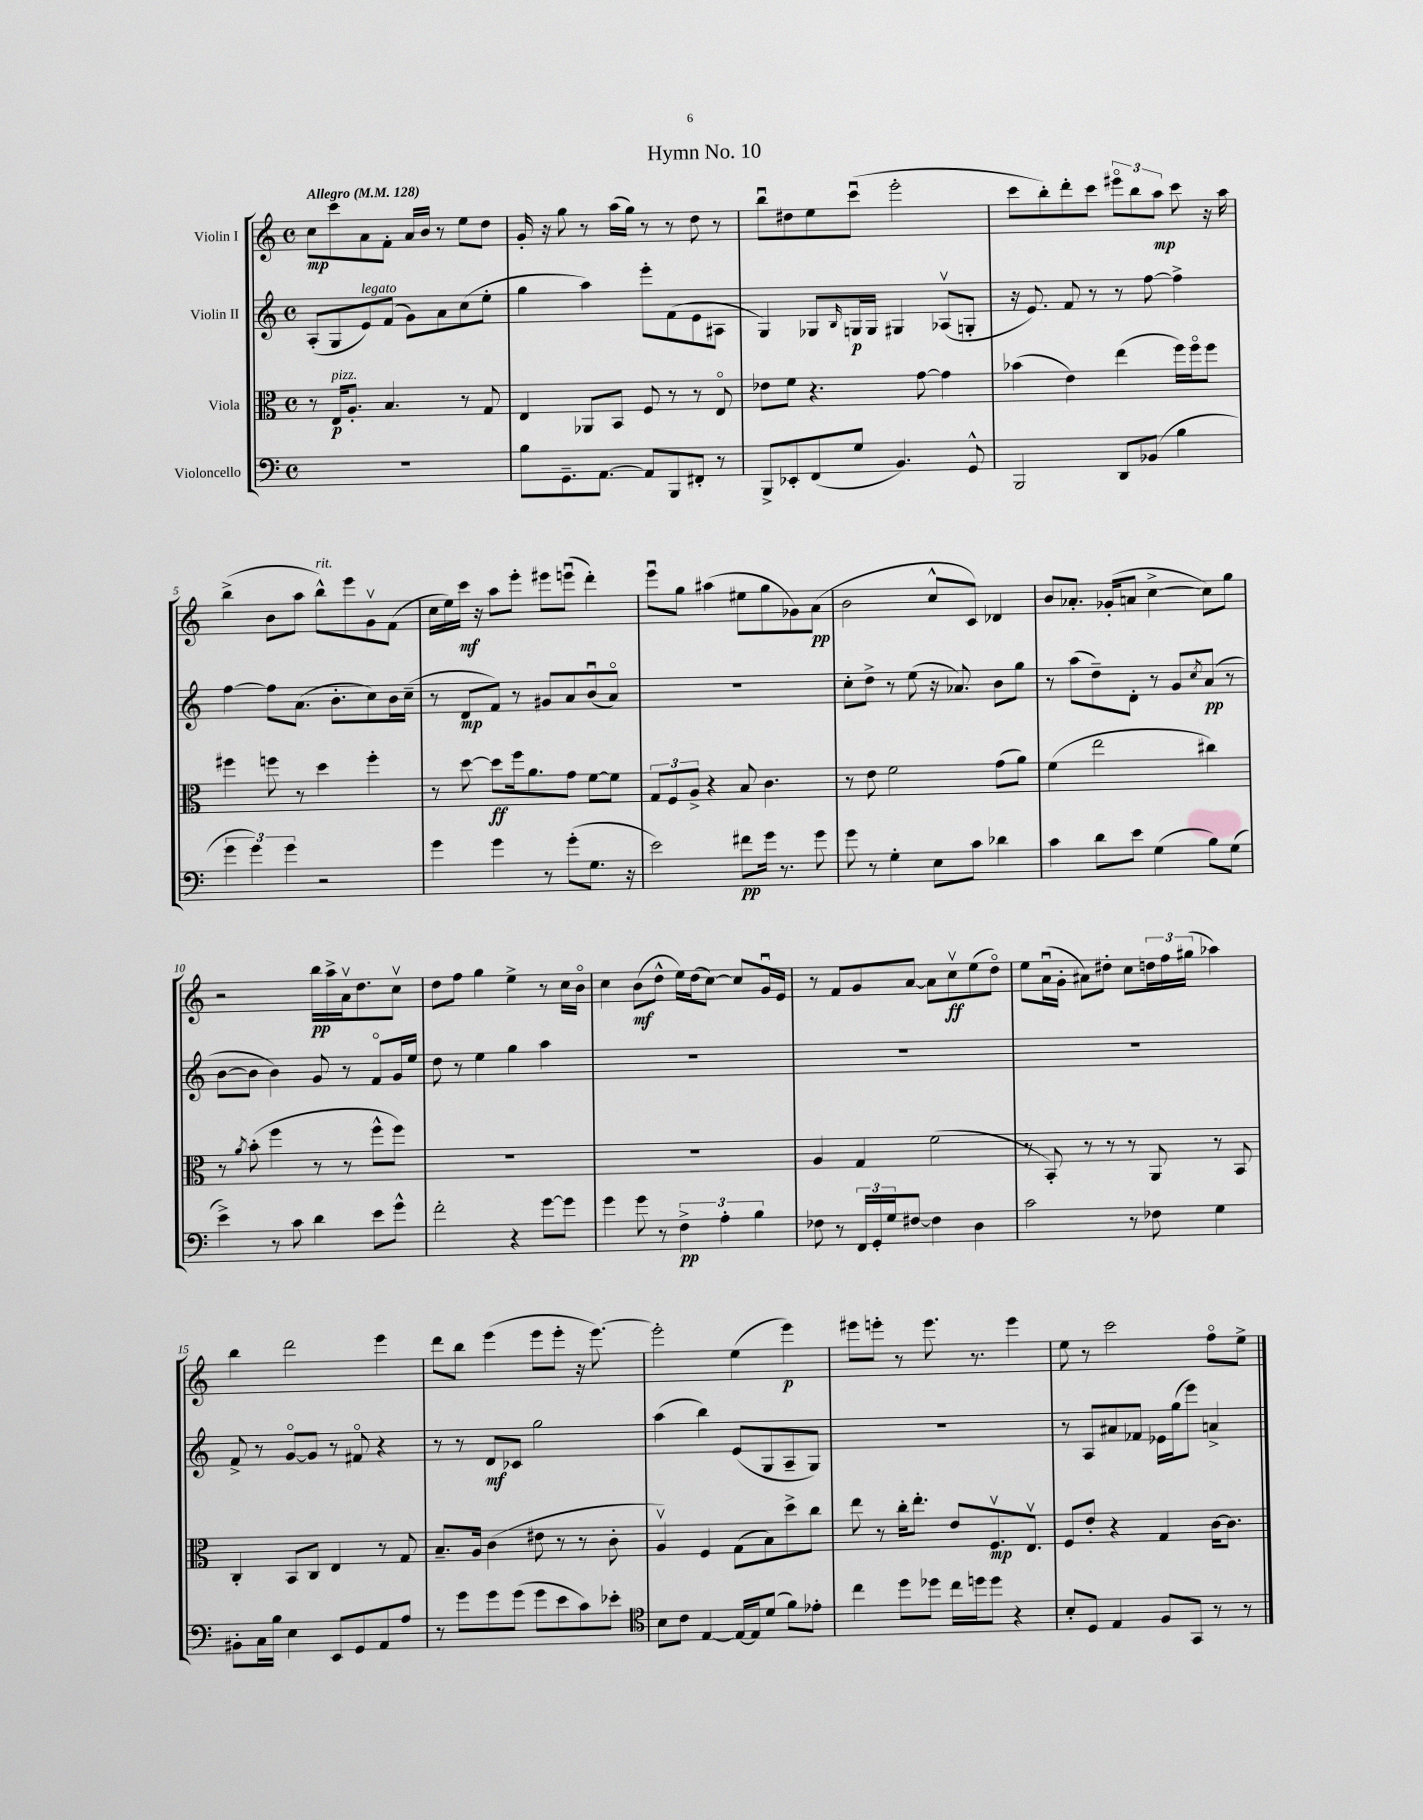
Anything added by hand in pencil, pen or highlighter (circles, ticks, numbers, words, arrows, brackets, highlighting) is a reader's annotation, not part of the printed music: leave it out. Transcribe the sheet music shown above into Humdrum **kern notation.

**kern	**dynam	**kern	**dynam	**kern	**dynam	**kern	**dynam
*part4	*part4	*part3	*part3	*part2	*part2	*part1	*part1
*staff4	*staff4	*staff3	*staff3	*staff2	*staff2	*staff1	*staff1
*I"Violoncello	*	*I"Viola	*	*I"Violin II	*	*I"Violin I	*
*clefF4	*	*clefC3	*	*clefG2	*	*clefG2	*
*k[]	*	*k[]	*	*k[]	*	*k[]	*
*M4/4	*	*M4/4	*	*M4/4	*	*M4/4	*
*met(c)	*	*met(c)	*	*met(c)	*	*met(c)	*
*MM128	*	*MM128	*	*MM128	*	*MM128	*
=1	=1	=1	=1	=1	=1	=1	=1
!	!	!	!	!	!	!LO:TX:a:B:t=Allegro	!
1r	.	8r	.	(8A'/L	.	8cc\L	mp
!	!	!LO:TX:a:i:t=pizz.	!	!	!	!	!
.	.	16E/KL	p	8G/	.	8ccc\	.
.	.	8.A'/J	.	.	.	.	.
!	!	!	!	!LO:TX:a:i:t=legato	!	!	!
.	.	.	.	8e/)	.	8a\	.
.	.	4.B/	.	(8f/J	.	8f'\J	.
.	.	.	.	8g\L)	.	16a/LL	.
.	.	.	.	.	.	16b/JJ	.
.	.	.	.	8a\	.	8r	.
.	.	8r	.	(8cc\	.	8ee\L	.
.	.	8G/	.	8ee'\J	.	8dd\J	.
=2	=2	=2	=2	=2	=2	=2	=2
8B\L	.	4E/	.	4gg\	.	16g'/	.
.	.	.	.	.	.	16r	.
8.GG~\	.	.	.	.	.	8gg\	.
.	.	8AA-X/L	.	4aa\)	.	8r	.
[8.AA\J	.	.	.	.	.	.	.
.	.	8BB/J	.	.	.	(16aa\LL	.
.	.	.	.	.	.	16gg\JJ)	.
8AA/L]	.	8F/	.	8eee'\L	.	8r	.
8BBB/	.	8r	.	(8f\	.	8r	.
8FF#X'/J	.	8r	.	8e\	.	8dd\	.
8r	.	8E/	.	8A#X\J	.	8r	.
=3	=3	=3	=3	=3	=3	=3	=3
8BBB^/L	.	8e-X\L	.	4G/)	.	8bbu\L	.
8EE-X'/	.	8f\J	.	.	.	8dd#X\	.
(8FF/	.	4.r	.	8G-X/L	.	8ee\	.
.	.	.	.	16qqB/	.	.	.
8G/J	.	.	.	16Gn/L	p	(8cccu\J	.
.	.	.	.	16G/JJ	.	.	.
4.BB/)	.	.	.	4G#X/	.	2eee'\	.
.	.	[8g\	.	.	.	.	.
.	.	4g\]	.	(8A-Xv/L	.	.	.
8GG^^/	.	.	.	8Gn'/J	.	.	.
=4	=4	=4	=4	=4	=4	=4	=4
2BBB/	.	(4b-X\	.	16r	.	8ccc\L	.
.	.	.	.	8.e/)	.	.	.
.	.	.	.	.	.	8bb'\)	.
.	.	4e\)	.	8f/	.	8ddd'\	.
.	.	.	.	8r	.	8ccc\J	.
8DD/L	.	(4ee\	.	8r	.	12eee#X\L	.
.	.	.	.	.	.	12bb\	.
(8BB-X/J	.	.	.	[8ff\	.	.	.
.	.	.	.	.	.	12aa\J	mp
4B\	.	16ff\LL)	.	4ff^\]	.	8ccc\	.
.	.	16ff\J	.	.	.	.	.
.	.	8ff\J	.	.	.	16r	.
.	.	.	.	.	.	16aa\	.
!!LO:LB:g=z
=5	=5	=5	=5	=5	=5	=5	=5
6g\	.	4ff#X\	.	[4ff\	.	(4bb^\	.
6g\)	.	.	.	.	.	.	.
.	.	8ffn\	.	8ff\L]	.	8b\L	.
6g\	.	.	.	.	.	.	.
.	.	8r	.	(8.a\J	.	8aa\J	.
!	!	!	!	!	!	!LO:TX:a:i:t=rit.	!
2r	.	4dd\	.	.	.	8bb^^\L)	.
.	.	.	.	8.b'\L	.	.	.
.	.	.	.	.	.	8eee\	.
.	.	4ff'\	.	8cc\)	.	8gv\	.
.	.	.	.	16b\L	.	(8f\J	.
.	.	.	.	(16cc~\JJ	.	.	.
=6	=6	=6	=6	=6	=6	=6	=6
4g\	.	8r	.	8r	.	16cc\LL	.
.	.	.	.	.	.	16ee\)	.
.	.	[8dd\	.	8d/L	mp	16ccc\JJ	mf
.	.	.	.	.	.	16r	.
4g\	.	8dd\L]	ff	8f/J)	.	8aa\L	.
.	.	16ff\k	.	8r	.	8eee'\J	.
.	.	8.a\	.	.	.	.	.
8r	.	.	.	8g#X/L	.	8eee#X\L	.
(8g'\L	.	8g\J	.	8a/	.	(8eeenu\J	.
8.G\J	.	[8f\L	.	(8bu/	.	4ddd'\)	.
.	.	8f\J]	.	8a/J)	.	.	.
16r	.	.	.	.	.	.	.
=7	=7	=7	=7	=7	=7	=7	=7
2e\)	.	12G/L	.	1r	.	8eeeu\L	.
.	.	12F/	.	.	.	.	.
.	.	.	.	.	.	8gg\J	.
.	.	12A^/J	.	.	.	.	.
.	.	4r	.	.	.	(4aa#X\	.
8f#X\L	pp	8B/	.	.	.	8ee#X\L	.
16g\Jk	.	4.c\	.	.	.	8gg\	.
8.r	.	.	.	.	.	.	.
.	.	.	.	.	.	8g-X\)	.
8g\	.	.	.	.	.	(8a\J	pp
=8	=8	=8	=8	=8	=8	=8	=8
8g\	.	8r	.	8cc'\L	.	2b\	.
8r	.	8e\	.	8dd^\J	.	.	.
4G'\	.	2f\	.	8r	.	.	.
.	.	.	.	(8ee\	.	.	.
8E\L	.	.	.	16r	.	8cc^^/L	.
.	.	.	.	8.a-X/)	.	.	.
8c\J	.	.	.	.	.	8c/J)	.
4d-X\	.	(8g\L	.	8b\L	.	4d-X/	.
.	.	8a\J)	.	8gg\J	.	.	.
=9	=9	=9	=9	=9	=9	=9	=9
4c\	.	(4f\	.	8r	.	8b/L	.
.	.	.	.	(8aa\L	.	8.a-X'/J	.
8d\L	.	2ee\	.	8dd~\)	.	.	.
.	.	.	.	.	.	(16g-X'/KL	.
8e\J	.	.	.	8d'\J	.	8an/J	.
(4G\	.	.	.	8r	.	[4cc^\	.
.	.	.	.	8g/L	.	.	.
.	.	.	.	8qcc/	.	.	.
8B\L)	.	4cc#X\)	.	(8a/J	pp	8cc\L])	.
(8G\J	.	.	.	8r	.	8gg\J	.
!!LO:LB:g=z
=10	=10	=10	=10	=10	=10	=10	=10
4e^\)	.	8r	.	[8b\L	.	2r	.
.	.	8qa/	.	.	.	.	.
.	.	(8b'\	.	8b\J]	.	.	.
8r	.	4ff\	.	4b\)	.	.	.
8c\	.	.	.	.	.	.	.
4d\	.	8r	.	8g/	.	16bb\LL	pp
.	.	.	.	.	.	16aa^\	.
.	.	8r	.	8r	.	16av\J	.
.	.	.	.	.	.	8.dd\	.
8e\L	.	8ff^^\L	.	8f/L	.	.	.
8g^^\J	.	8ff\J)	.	16g/L	.	8ccv\J	.
.	.	.	.	16ee/JJ	.	.	.
=11	=11	=11	=11	=11	=11	=11	=11
2f'\	.	1r	.	8dd\	.	8dd\L	.
.	.	.	.	8r	.	8ff\J	.
.	.	.	.	4ee\	.	4gg\	.
4r	.	.	.	4gg\	.	4ee^\	.
[8g\L	.	.	.	4aa\	.	8r	.
8g\J]	.	.	.	.	.	16cc\LL	.
.	.	.	.	.	.	16b\JJ	.
=12	=12	=12	=12	=12	=12	=12	=12
4g\	.	1r	.	1r	.	4cc\	.
8g\	.	.	.	.	.	(8b\L	mf
8r	.	.	.	.	.	8dd^^\J	.
6F^\	pp	.	.	.	.	16ee\LL)	.
.	.	.	.	.	.	(16dd\J	.
.	.	.	.	.	.	[8cc\J)	.
6A'\	.	.	.	.	.	.	.
.	.	.	.	.	.	8cc/L]	.
6B\	.	.	.	.	.	.	.
.	.	.	.	.	.	16gu/L	.
.	.	.	.	.	.	16e/JJ	.
=13	=13	=13	=13	=13	=13	=13	=13
8F-X\	.	4A/	.	1r	.	8r	.
8r	.	.	.	.	.	8f/L	.
24FF/LL	.	4G/	.	.	.	8g/	.
24GG'/	.	.	.	.	.	.	.
24G/J	.	.	.	.	.	.	.
[8F#X/J	.	.	.	.	.	[8a/J	.
4F#\]	.	(2f\	.	.	.	8a\L]	.
.	.	.	.	.	.	8ccv\	ff
4D\	.	.	.	.	.	(8ee\	.
.	.	.	.	.	.	8dd\J)	.
=14	=14	=14	=14	=14	=14	=14	=14
2c\	.	8r	.	1r	.	8ee\L	.
.	.	8BB'/)	.	.	.	(16au\L	.
.	.	.	.	.	.	16g'\JJ	.
.	.	8r	.	.	.	8a#X\L)	.
.	.	8r	.	.	.	8dd#X'\J	.
8r	.	8r	.	.	.	8cc\L	.
8F-X\	.	8AA/	.	.	.	24ddn\L	.
.	.	.	.	.	.	24ff\	.
.	.	.	.	.	.	(24gg#X\JJ	.
4G\	.	8r	.	.	.	4aa-X\)	.
.	.	8BB/	.	.	.	.	.
!!LO:LB:g=z
=15	=15	=15	=15	=15	=15	=15	=15
8BB#X'\L	.	4C'/	.	8f^/	.	4bb\	.
16C\L	.	.	.	8r	.	.	.
16B\JJ	.	.	.	.	.	.	.
4E\	.	8BB/L	.	[8g/L	.	2ddd\	.
.	.	8C/J	.	8g/J]	.	.	.
8EE/L	.	4E/	.	8r	.	.	.
8GG/	.	.	.	8f#X/	.	.	.
8AA/	.	8r	.	4r	.	4eee\	.
8A/J	.	8G/	.	.	.	.	.
=16	=16	=16	=16	=16	=16	=16	=16
8r	.	8.B~/L	.	8r	.	8ddd\L	.
8g\L	.	.	.	8r	.	8bb\J	.
.	.	16A/Jk	.	.	.	.	.
8g\	.	(4c\	.	8d/L	mf	(4eee\	.
(8g\J	.	.	.	8c-X/J	.	.	.
8g\L	.	8e#X\	.	2gg\	.	8eee\L	.
8e\	.	8r	.	.	.	8eee'\J	.
8c\)	.	8r	.	.	.	16r	.
.	.	.	.	.	.	[8.eee\)	.
8e-X'\J	.	8c'\	.	.	.	.	.
=17	=17	=17	=17	=17	=17	=17	=17
*clefC4	*	*	*	*	*	*	*
8B\L	.	4Av/)	.	(4aa\	.	2eee'\]	.
8c\J	.	.	.	.	.	.	.
[4E/	.	4F/	.	4bb\)	.	.	.
16E/LL_	.	(8G\L	.	(8e/L	.	(4ee\	.
16E/J]	.	.	.	.	.	.	.
(8d/J	.	8B\)	.	8G/	.	.	.
8f\L)	.	8dd^\	.	8A~/	.	4eee\)	p
8e-X'\J	.	8cc\J	.	8G/J)	.	.	.
=18	=18	=18	=18	=18	=18	=18	=18
4cc\	.	8ee\	.	1r	.	8eee#X\L	.
.	.	8r	.	.	.	8eeen'\J	.
8dd\L	.	16cc'\KL	.	.	.	8r	.
.	.	8.ee'\J	.	.	.	.	.
8dd-X\J	.	.	.	.	.	8.eee\	.
16cc\LL	.	8e/L	.	.	.	.	.
16ddn\J	.	.	.	.	.	8.r	.
8dd\J	.	8.Fv/	mp	.	.	.	.
4r	.	.	.	.	.	4eee\	.
.	.	8.Ev/J	.	.	.	.	.
=19	=19	=19	=19	=19	=19	=19	=19
8B'/L	.	8F/L	.	8r	.	8ee\	.
8D/J	.	8e'/J	.	8A/L	.	8r	.
4E/	.	4r	.	8a#X/	.	2ccc\	.
.	.	.	.	8f-X/J	.	.	.
8F/L	.	4G/	.	16e-X\LL	.	.	.
.	.	.	.	(16gg\J	.	.	.
8GG/J	.	.	.	8eee\J)	.	.	.
8r	.	[16c\KL	.	4an^/	.	8ff\L	.
.	.	8.c\J]	.	.	.	.	.
8r	.	.	.	.	.	8ee^\J	.
==	==	==	==	==	==	==	==
*-	*-	*-	*-	*-	*-	*-	*-
